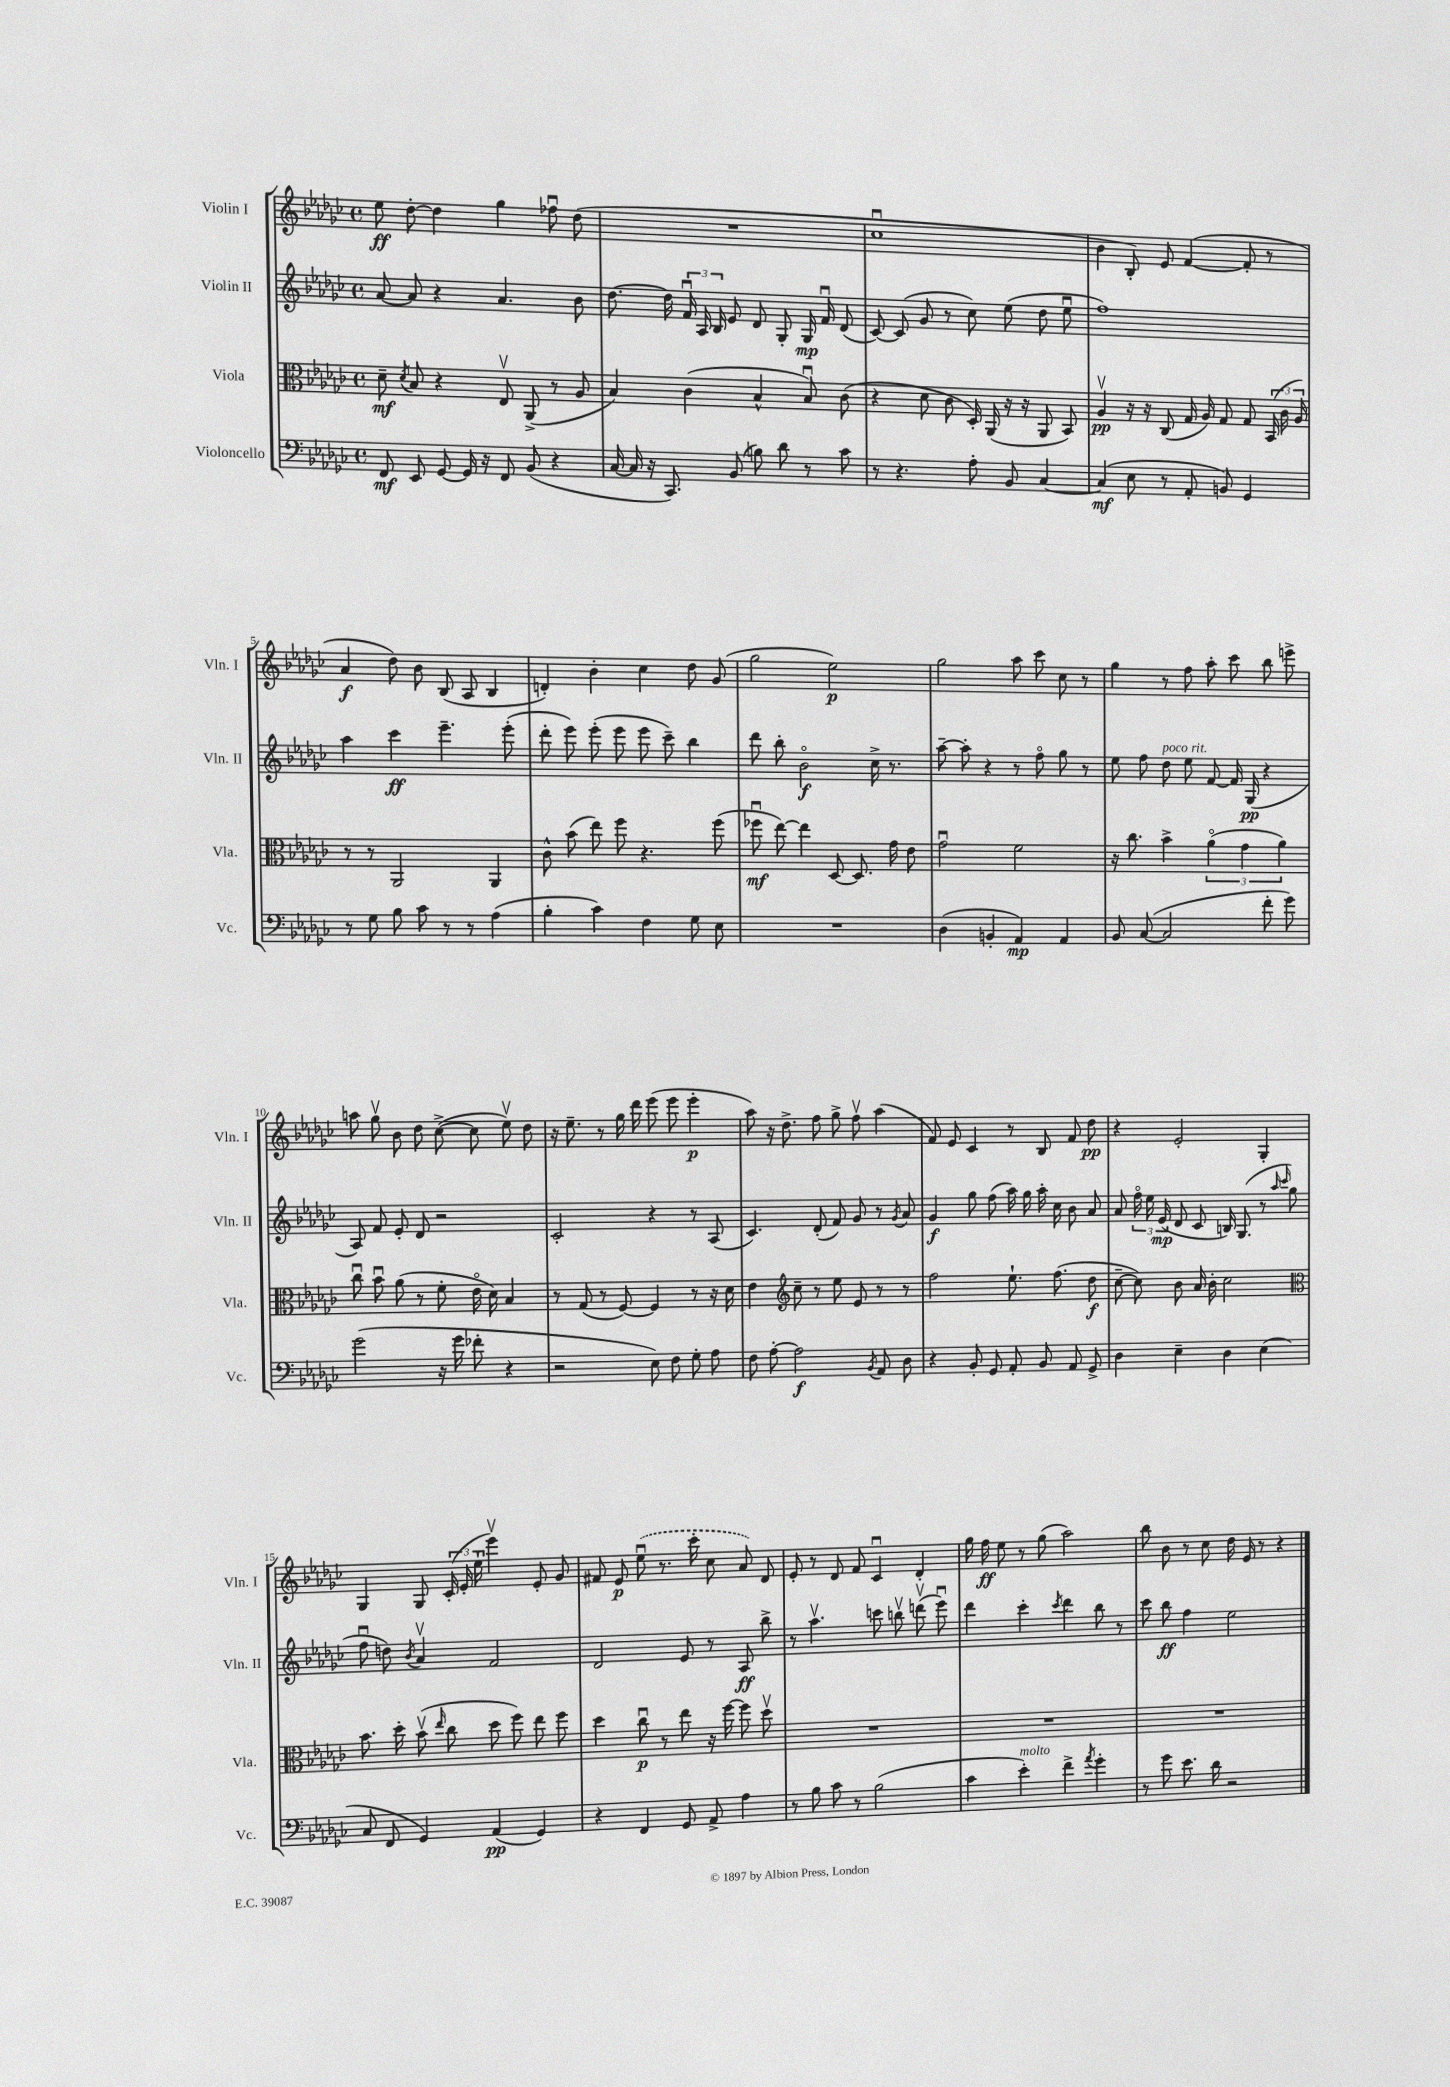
<<
\new StaffGroup <<
\new Staff = "s0" \with { instrumentName = "Violin I" shortInstrumentName = "Vln. I" } {
    \clef treble \key ges \major \defaultTimeSignature \time 4/4
    \autoBeamOff ees''8\ff des''8~-. des''4 ges''4 fes''8\downbow des''8( |
    R1 |
    ces''1\downbow |
    bes'4 bes8-.) ees'8 f'4~( f'8-. r8 |
    aes'4\f des''8) bes'8 bes8( aes8 bes4 |
    d'4-.) bes'4-. ces''4 des''8 ges'8( |
    ges''2 ees''2\p) |
    ges''2 aes''8 ces'''8 ces''8 r8 |
    ges''4 r8 f''8 aes''8-. ces'''8 bes''8 e'''8-> |
    a''8 ges''8\upbow bes'8 des''8 ces''8~->( ces''8 ees''8\upbow) des''8 |
    r16 ees''8.-- r8 ges''16 des'''16 ees'''8( ees'''8 ees'''4-.\p |
    aes''8) r16 des''8.-> f''8 ges''8-> f''8\upbow aes''4( |
    f'8) ees'8 ces'4 r8 bes8 f'8 des''8\pp |
    r4 ees'2-. ges4-. |
    ges4 ges8 \tuplet 3/2 { ces'16-.( ees'16-. ees''16-! } ees'''4\upbow) ees'8-. ges'8 |
    fis'8 ees'8\p \once \slurDashed ees''8\downbow( r8. ces'''16-. ces''8 aes'8) des'8 |
    ees'8-. r8 des'8 f'8 ces'4\downbow des'4-. |
    ges''16 f''16\ff ees''8 r8 ges''8( aes''2) |
    bes''8 bes'8 r8 ces''8 des''16 ees'16 r8 r4 \bar "|." |
}
\new Staff = "s1" \with { instrumentName = "Violin II" shortInstrumentName = "Vln. II" } {
    \clef treble \key ges \major \defaultTimeSignature \time 4/4
    \autoBeamOff aes'8~ aes'8 r4 aes'4. bes'8 |
    des''8.~ des''16 \tuplet 3/2 { f'16\downbow aes16 bes16 } ees'8 des'8 ges8-. ges16\mp f'16\downbow des'8( |
    ces'8~) ces'8( ges'8 r8 ces''8) ees''8( des''8 ees''8\downbow |
    f''1) |
    aes''4 ces'''4\ff ees'''4.-- ees'''8-.( |
    des'''8-. ees'''8) ees'''8-.( ees'''8 ees'''8 ces'''8--) bes''4 |
    des'''8 bes''8-. bes'2\flageolet\f ces''16-> r8. |
    aes''8~-- aes''8-. r4 r8 f''8\flageolet ges''8 r8 |
    ees''8 f''8 des''8^\markup { \italic "poco rit." } ees''8 f'8~ f'16 ges16\pp( r4 |
    aes8) f'8 ees'8-. des'8 r2 |
    ces'2-. r4 r8 aes8( |
    ces'4.) des'8-.( f'8) ges'8 r8 \acciaccatura { ges'8 } aes'8 |
    ges'4\f ges''8 f''8( aes''16) ges''16 aes''16-. ces''16 bes'8 aes'8 |
    aes'8 \tuplet 3/2 { f''16\flageolet ees''16 ees'16\mp( } des'8 ces'8 b16) ges8.( r8 \grace { aes''16 ces'''16 } ges''8 |
    f''8\downbow d''8) \acciaccatura { bes'8 } aes'4\upbow f'2 |
    des'2 ees'8 r8 aes8\ff bes''8-> |
    r8 aes''4.\upbow c'''8 b''8\upbow d'''8\upbow( ees'''8\downbow) |
    des'''4 ces'''4-. \acciaccatura { ces'''8 } des'''4 bes''8 r8 |
    ces'''8 bes''8\ff f''4 ees''2 \bar "|." |
}
\new Staff = "s2" \with { instrumentName = "Viola" shortInstrumentName = "Vla." } {
    \clef alto \key ges \major \defaultTimeSignature \time 4/4
    \autoBeamOff des'8--\mf \acciaccatura { des'8 } bes8 r4 ees8\upbow aes,8->( r8 aes8 |
    bes4) ces'4( bes4-^ bes8\downbow) ces'8( |
    r4 des'8 ces'8 des16-.) aes,16( r16 r16 aes,8 bes,8) |
    aes4\upbow\pp r16 r16 ces8( ges16 aes16) ges8 ges8 \tuplet 3/2 { bes,16( ces'16 aes16) } |
    r8 r8 aes,2 aes,4 |
    ces'8-^ bes'8( ees''8) f''8 r4. f''8( |
    fes''8\downbow\mf ees''8~) ees''4 des8~ des8. ges'16 ees'8 |
    ges'2\downbow f'2 |
    r16 ces''8. bes'4-> \tuplet 3/2 { aes'4\flageolet( ges'4 aes'4) } |
    ces''8\downbow bes'8\downbow aes'8( r8 f'8-. ees'16\flageolet des'16) bes4 |
    r8 ges8( r8 f8~) f4 r8 r16 des'16 |
    ees'4 \clef treble ces''8-- r8 ees''8 ees'8 r8 r8 |
    f''2 ees''8.-! f''8.( des''8\f |
    ces''8~-- ces''8) bes'8 aes'16 bes'16-. ces''2 |
    \clef alto bes'8. des''16-. bes'8\upbow( \grace { ees''16 } ces''8 des''8 f''8) ees''8 f''8 |
    des''4 ces''8\downbow\p r8 ees''8 r16 f''16~ f''8 des''8\upbow |
    R1 |
    R1 |
    R1 \bar "|." |
}
\new Staff = "s3" \with { instrumentName = "Violoncello" shortInstrumentName = "Vc." } {
    \clef bass \key ges \major \defaultTimeSignature \time 4/4
    \autoBeamOff f,8\mf ees,8 ges,8~ ges,16 r16 f,8 bes,8( r4 |
    ces16~ ces16 r16 ces,8.) bes,8( b8) des'8 r8 ces'8 |
    r8 r4. aes8-. bes,8 ces4~ |
    ces4\mf( ees8 r8 aes,8-. b,8) ges,4 |
    r8 ges8 bes8 ces'8 r8 r8 aes4( |
    bes4-. ces'4) f4 ges8 ees8 |
    R1 |
    des4( b,4-. aes,4\mp) aes,4 |
    bes,8 ces8~( ces2 f'8-. ges'8) |
    ges'2( r16 ges'16 fes'8-. r4 |
    r2 ees8) f8 ges8-. aes8 |
    f8 aes8~-. aes2\f \acciaccatura { bes,8 } aes,8 des8 |
    r4 bes,8-. ges,8 aes,8-. bes,8 aes,8 ges,8-> |
    des4 ees4-- des4 ees4( |
    ces8 f,8 ges,4) aes,4\pp( ges,4) |
    r4 f,4 ges,8 aes,8-> aes4 |
    r8 bes8 ces'8 r8 bes2( |
    ces'4 ees'4-.^\markup { \italic "molto" }) f'4-> \acciaccatura { aes'8 } ges'4-. |
    r8 ges'8 ees'8. des'16 r2 \bar "|." |
}
>>
>>
